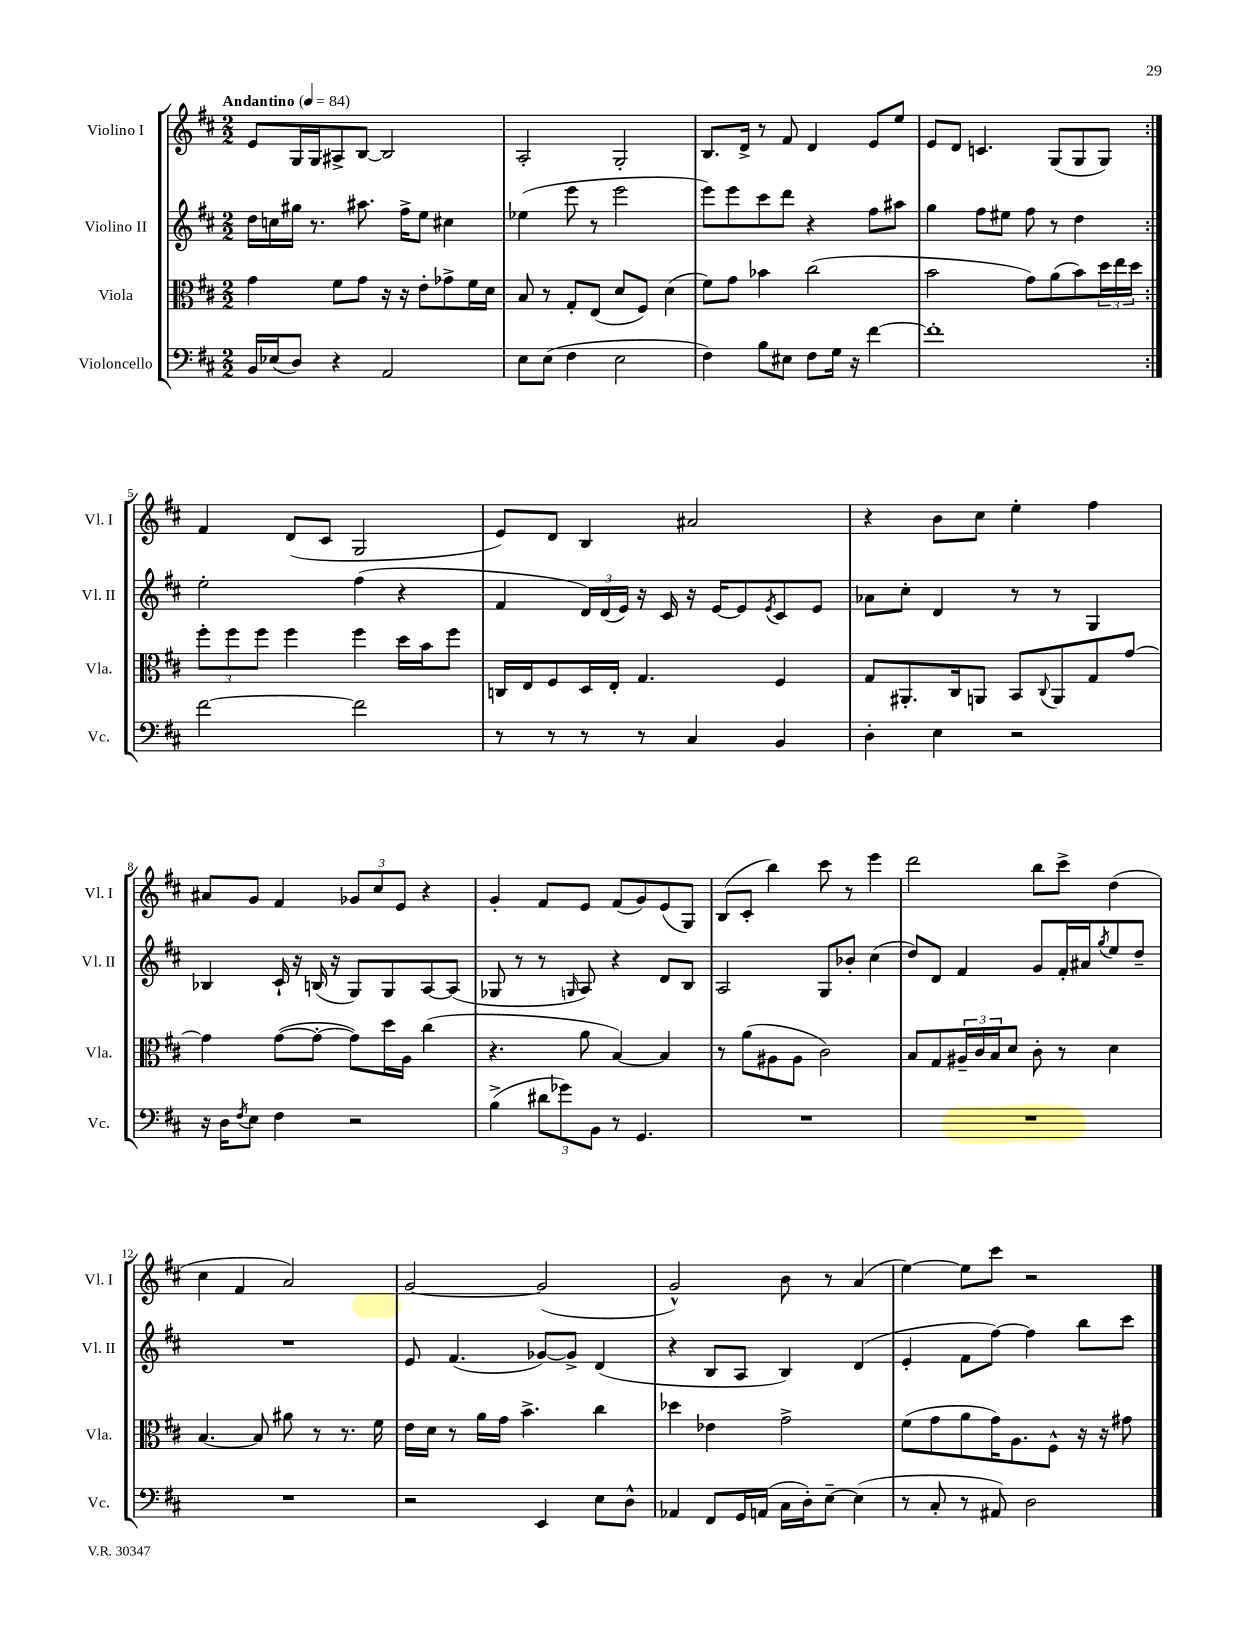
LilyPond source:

<<
\new StaffGroup <<
\new Staff = "s0" \with { instrumentName = "Violino I" shortInstrumentName = "Vl. I" } {
    \clef treble \key d \major \numericTimeSignature \time 2/2 \tempo "Andantino" 4 = 84
    \repeat volta 2 { e'8 g16 g16 ais8-> b8~ b2 |
    a2-. g2-. |
    b8. d'16-> r8 fis'8 d'4 e'8 e''8 |
    e'8 d'8 c'4. g8( g8 g8) | }
    fis'4 d'8( cis'8 g2 |
    e'8) d'8 b4 ais'2 |
    r4 b'8 cis''8 e''4-. fis''4 |
    ais'8 g'8 fis'4 \tuplet 3/2 { ges'8 cis''8 e'8 } r4 |
    g'4-. fis'8 e'8 fis'8( g'8) e'8( g8) |
    b8( cis'8-. b''4) cis'''8 r8 e'''4 |
    d'''2 b''8 cis'''8-> d''4( |
    cis''4 fis'4 a'2) |
    g'2~ g'2( |
    g'2-^) b'8 r8 a'4( |
    e''4~) e''8 cis'''8 r2 \bar "|." |
}
\new Staff = "s1" \with { instrumentName = "Violino II" shortInstrumentName = "Vl. II" } {
    \clef treble \key d \major \numericTimeSignature \time 2/2
    \repeat volta 2 { d''16 c''16 gis''16 r8. ais''8. fis''16-> e''8 cis''4 |
    ees''4( e'''8 r8 e'''2 |
    e'''8) e'''8 cis'''8 d'''8 r4 fis''8 ais''8 |
    g''4 fis''8 eis''8 fis''8 r8 d''4 | }
    e''2-. fis''4( r4 |
    fis'4 \tuplet 3/2 { d'16) d'16( e'16) } r16 cis'16 r16 e'16~ e'8 \acciaccatura { e'8 } cis'8 e'8 |
    aes'8 cis''8-. d'4 r8 r8 g4 |
    bes4 cis'16-! r16 b16( r16 g8) g8 a8~ a8( |
    ges8 r8 r8 \grace { g16 } a8) r4 d'8 b8 |
    a2 g8 bes'8-. cis''4( |
    d''8) d'8 fis'4 g'8 fis'16-. ais'16 \acciaccatura { g''8 } e''8 d''8-- |
    R1 |
    e'8 fis'4.( ges'8~) ges'8-> d'4( |
    r4 b8 a8 b4) d'4( |
    e'4-. fis'8 fis''8~) fis''4 b''8 cis'''8 \bar "|." |
}
\new Staff = "s2" \with { instrumentName = "Viola" shortInstrumentName = "Vla." } {
    \clef alto \key d \major \numericTimeSignature \time 2/2
    \repeat volta 2 { g'4 fis'8 g'8 r16 r16 e'8-. ges'8-> fis'16 d'16 |
    b8 r8 g8-. e8( d'8 fis8) d'4( |
    fis'8) g'8 bes'4 cis''2( |
    b'2 g'8) a'8( b'8) \tuplet 3/2 { d''16 e''16 d''16 } | }
    \tuplet 3/2 { fis''8-. fis''8 fis''8 } fis''4 fis''4 d''16 b'16 fis''8 |
    c16 e16 fis8 d16 e16-. g4. fis4 |
    g8 ais,8.-. cis16 a,8 b,8 \appoggiatura { cis8 } a,8 g8 g'8~ |
    g'4 g'8~( g'8~-. g'8) d''16 a16 cis''4( |
    r4. a'8 b4~) b4 |
    r8 a'8( ais8 ais8 cis'2) |
    b8 g8 \tuplet 3/2 { ais16-- cis'16 b16 } d'8 cis'8-. r8 d'4 |
    b4.~ b8 ais'8 r8 r8. fis'16 |
    e'16 d'16 r8 a'16 g'16 b'4.-> cis''4 |
    des''4 ees'4 g'2-> |
    fis'8( g'8 a'8 g'16) a8. fis8-^ r16 r16 gis'8 \bar "|." |
}
\new Staff = "s3" \with { instrumentName = "Violoncello" shortInstrumentName = "Vc." } {
    \clef bass \key d \major \numericTimeSignature \time 2/2
    \repeat volta 2 { b,16 ees16( d8) r4 a,2 |
    e8 e8( fis4 e2 |
    fis4) b8 eis8 fis8 g16 r16 fis'4~ |
    fis'1-. | }
    fis'2~ fis'2 |
    r8 r8 r8 r8 cis4 b,4 |
    d4-. e4 r2 |
    r16 d16 \acciaccatura { fis8 } e8 fis4 r2 |
    b4->( \tuplet 3/2 { dis'8 ges'8) b,8 } r8 g,4. |
    R1 |
    R1 |
    R1 |
    r2 e,4 e8 d8-^ |
    aes,4 fis,8 g,16 a,16( cis16 d16-.) e8~-- e4( |
    r8 cis8-. r8 ais,8) d2 \bar "|." |
}
>>
>>
